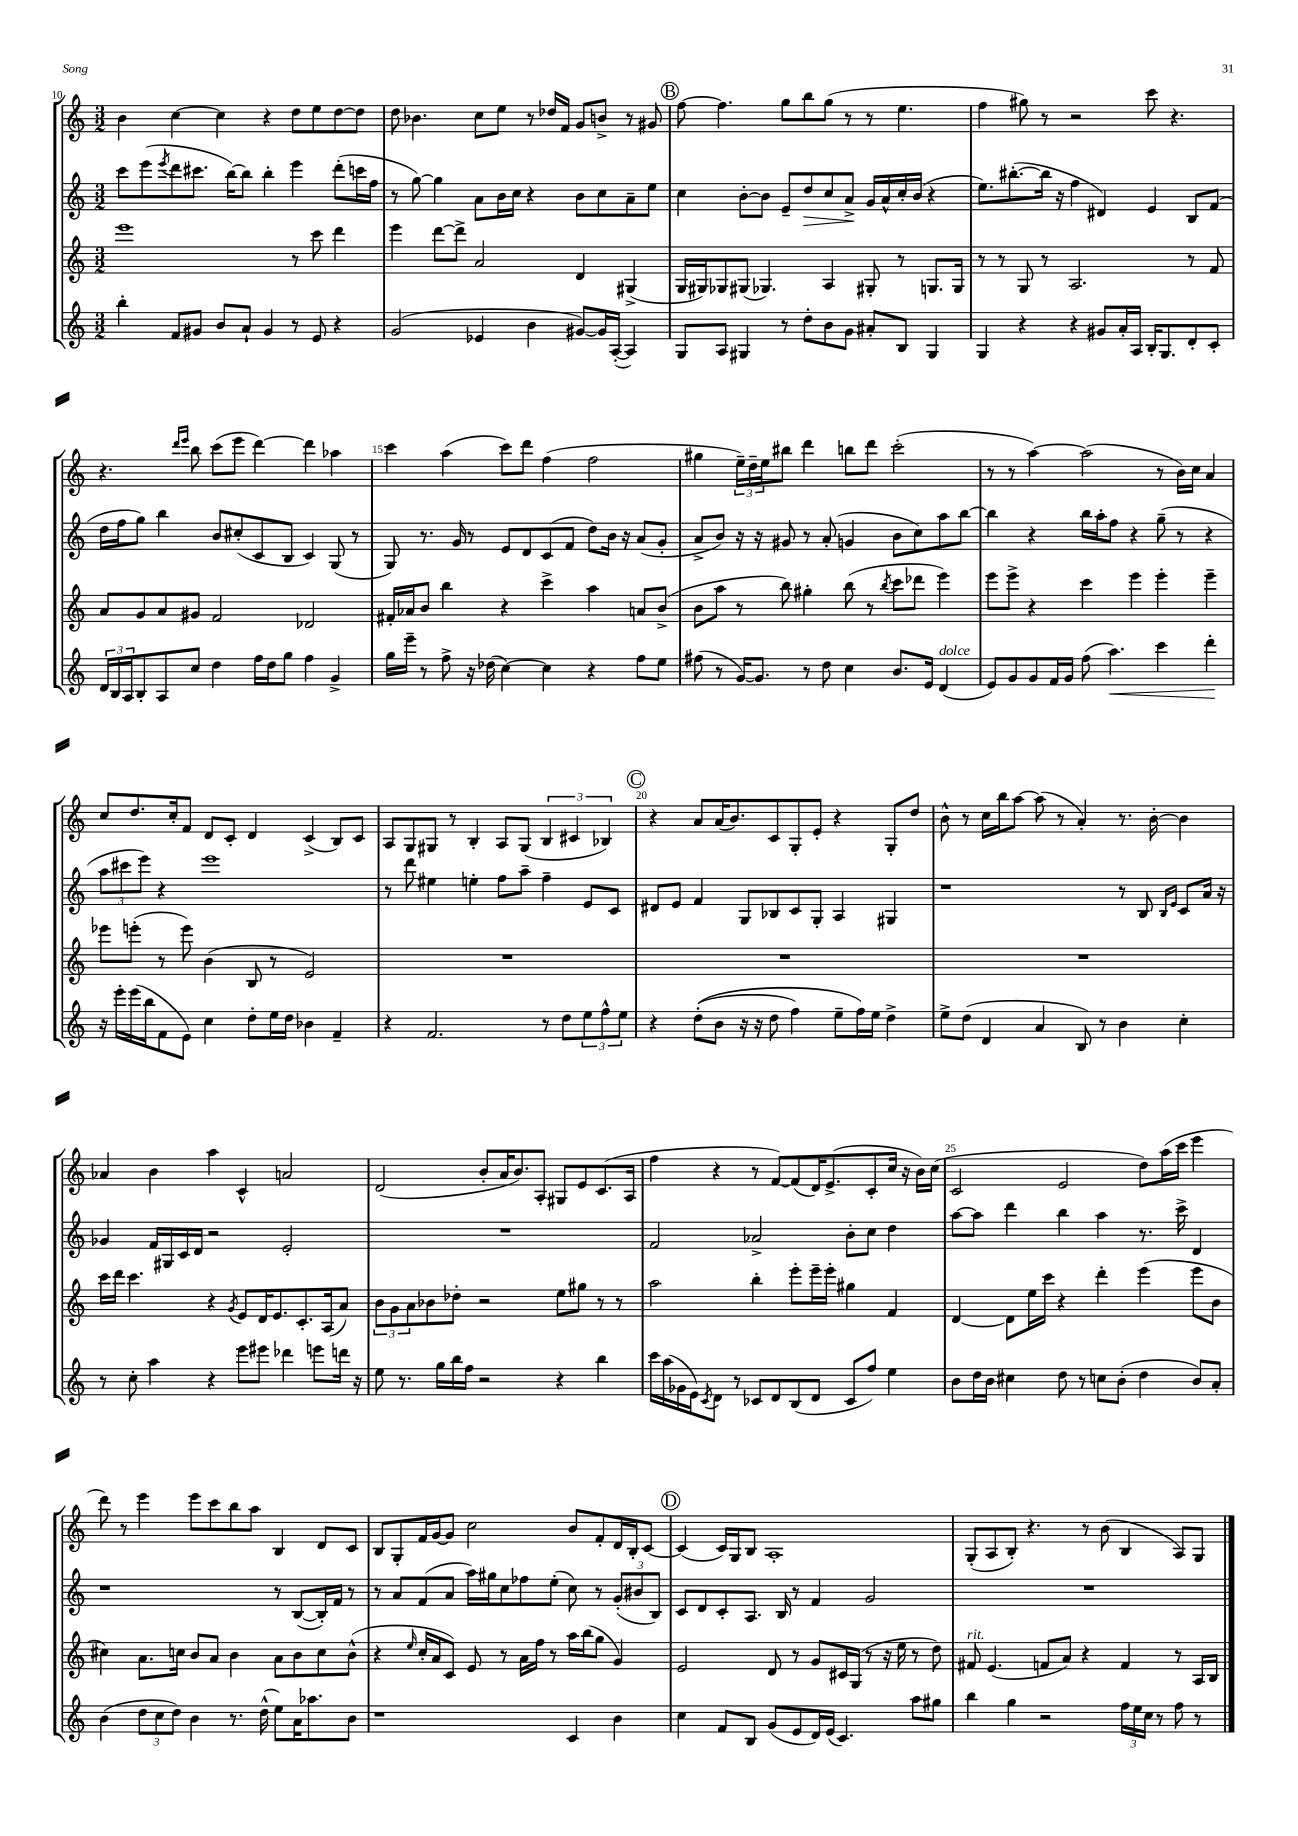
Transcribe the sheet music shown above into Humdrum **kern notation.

**kern	**dynam	**kern	**kern	**dynam	**kern
*part4	*part4	*part3	*part2	*part2	*part1
*staff4	*staff4	*staff3	*staff2	*staff2	*staff1
*clefG2	*	*clefG2	*clefG2	*	*clefG2
*k[]	*	*k[]	*k[]	*	*k[]
*M3/2	*	*M3/2	*M3/2	*	*M3/2
=10	=10	=10	=10	=10	=10
4bb'\	.	1eee	8ccc\L	.	4b\
.	.	.	(8eee\	.	.
.	.	.	8qeee/	.	.
8f/L	.	.	8ddd\	.	[4cc\
8g#X/J	.	.	8.ccc#X\J	.	.
8b/L	.	.	.	.	4cc\]
.	.	.	[16bb\KL)	.	.
8a`/J	.	.	8bb\J]	.	.
4g#/	.	.	4bb'\	.	4r
8r	.	8r	4eee\	.	8dd\L
8e/	.	8ccc\	.	.	8ee\
4r	.	4ddd\	(8ddd'\L	.	[8dd\
.	.	.	16cccn\L	.	8dd\J]
.	.	.	16ff\JJ	.	.
=11	=11	=11	=11	=11	=11
(2g/	.	4eee\	8r	.	8dd\
.	.	.	[8gg\)	.	4.b-X\
.	.	[8ddd\L	4gg\]	.	.
.	.	8ddd^\J]	.	.	.
4e-X/	.	2a/	8a\L	.	8cc\L
.	.	.	16b\L	.	8ee\J
.	.	.	16cc\JJ	.	.
4b\	.	.	4r	.	8r
.	.	.	.	.	16dd-X/LL
.	.	.	.	.	16f/JJ
[8g#X/L)	.	4d/	8b\L	.	8g/L
16g#/L]	.	.	8cc\	.	8bn^/J
([16A'/JJ	.	.	.	.	.
4A/])	.	(4G#X^/	8a~\	.	8r
.	.	.	8ee\J	.	8g#X/
!!LO:REH:place=s1:t=B
=12	=12	=12	=12	=12	=12
8G/L	.	16G/LL	4cc\	.	[8ff\
.	.	16G#X/J)	.	.	.
8A/J	.	8G-X/	.	.	4.ff\]
4G#X/	.	(8G#X/J	[8b'\L	.	.
.	.	4.G-X/)	8b\J]	.	.
8r	.	.	8e~/L	.	8gg\L
!	!	!	!	!LO:HP:b	!
8dd'\L	.	.	8dd/	>	8bb\
8b\	.	4A/	8cc/	.	(8gg\J
8g\J	.	.	8a^/J	.	8r
8a#X'/L	.	8G#X'/	16g/LL	]	8r
.	.	.	16a^^/	.	.
8B/J	.	8r	16cc'/	.	4.ee\
.	.	.	(16b/JJ	.	.
4G#/	.	8.Gn/L	4r	.	.
.	.	16G/Jk	.	.	.
=13	=13	=13	=13	=13	=13
4G/	.	8r	8.ee\L)	.	4ff\
.	.	8r	.	.	.
.	.	.	([8.bb#X'\	.	.
4r	.	8G/	.	.	8gg#X\)
.	.	8r	16bb#\Jk]	.	8r
.	.	.	16r	.	.
4r	.	2.A/	4ff\	.	2r
8g#X/L	.	.	4d#X/)	.	.
16a'/L	.	.	.	.	.
16A/JJ	.	.	.	.	.
16B'/KL	.	.	4e/	.	8ccc\
8.G/	.	.	.	.	.
.	.	.	.	.	4.r
8d'/	.	8r	8B/L	.	.
8c'/J	.	8f/	(8f/J	.	.
!!LO:LB:g=z
=14	=14	=14	=14	=14	=14
24d/LL	.	8a/L	16dd\LL	.	4.r
24B/	.	.	.	.	.
.	.	.	16ff\J	.	.
24A/J	.	.	.	.	.
8B'/	.	8g/	8gg\J)	.	.
8A/	.	8a/	4bb\	.	.
.	.	.	.	.	16qqddd/LL
.	.	.	.	.	16qqeee/JJ
8cc/J	.	8g#X/J	.	.	8bb\
4dd\	.	2f/	8b/L	.	(8ccc\L
.	.	.	(8cc#X'/	.	8eee\J
16ff\LL	.	.	8c/	.	[4ddd\)
16dd\J	.	.	.	.	.
8gg\J	.	.	8B/J	.	.
4ff\	.	2d-X/	4c/)	.	4ddd\]
4g^/	.	.	(8G/	.	4aa-X\
.	.	.	8r	.	.
=15	=15	=15	=15	=15	=15
16gg\LL	.	16f#X'/LL	8G/)	.	4ccc\
16eee~\JJ	.	16a-X/J	.	.	.
8r	.	8b/J	8.r	.	.
8ff^\	.	4bb\	.	.	(4aa\
.	.	.	16g/	.	.
16r	.	.	8r	.	.
(16dd-X\	.	.	.	.	.
[4cc\)	.	4r	8e/L	.	8ccc\L)
.	.	.	8d/	.	8ddd\J
4cc\]	.	4ccc^\	(8c/	.	(4ff\
.	.	.	8f/J	.	.
4r	.	4aa\	8dd\L)	.	2ff\
.	.	.	16b\Jk	.	.
.	.	.	16r	.	.
8ff\L	.	8an/L	(8a/L	.	.
8ee\J	.	(8b^/J	8g'/J	.	.
=16	=16	=16	=16	=16	=16
(8ff#X\	.	8b\L	8a^/L	.	4gg#X\
8r	.	8aa\J	8b/J)	.	.
[16g/KL)	.	8r	16r	.	24ee~\LL)
.	.	.	.	.	24dd~\
8.g/J]	.	.	16r	.	.
.	.	.	.	.	24ee\J
.	.	8bb\)	8g#X/	.	8bb#X\J
8r	.	4gg#X'\	8r	.	4ddd\
8dd\	.	.	(8a'/	.	.
4cc\	.	(8bb\	4gn/	.	8bbn\L
.	.	8r	.	.	8ddd\J
.	.	8qbb/	.	.	.
8.b/L	.	8ccc\L	8b\L	.	(2ccc'\
.	.	8ddd-X\J	8cc\)	.	.
16e/Jk	.	.	.	.	.
!LO:TX:a:i:t=dolce	!	!	!	!	!
(4d/	.	4eee\)	8aa\	.	.
.	.	.	[8bb\J	.	.
=17	=17	=17	=17	=17	=17
8e/L)	.	8eee\L	4bb\]	.	8r
8g/	.	8eee^\J	.	.	8r
8g/	.	4r	4r	.	[4aa\)
16f/L	.	.	.	.	.
16g/JJ	.	.	.	.	.
(8ff\	.	4ccc\	16bb\LL	.	(2aa\]
.	.	.	16aa'\J	.	.
!	!LO:HP:b	!	!	!	!
4.aa\)	<	.	8ff\J	.	.
.	.	4eee\	4r	.	.
4ccc\	.	4eee'\	(8gg~\	.	8r
.	.	.	8r	.	16b\LL)
.	.	.	.	.	16cc\JJ
4ddd'\	.	4eee~\	4r	.	4a/
.	[	.	.	.	.
!!LO:LB:g=z
=18	=18	=18	=18	=18	=18
16r	.	8eee-X\L	12aa\L	.	8cc/L
16eee'\LL	.	.	.	.	.
.	.	.	12ccc#X\	.	.
(16eee\	.	(8eeen'\J	.	.	8.dd/
.	.	.	12eee\J)	.	.
16bb\J	.	.	.	.	.
8f\	.	8r	4r	.	.
.	.	.	.	.	16cc'/k
8e\J)	.	8eee\)	.	.	8f/J
4cc\	.	(4b\	1eee	.	8d/L
.	.	.	.	.	8c'/J
8dd'\L	.	8B/	.	.	4d/
16ee\L	.	8r	.	.	.
16dd\JJ	.	.	.	.	.
4b-X\	.	2e/)	.	.	(4c^/
4f~/	.	.	.	.	8B/L)
.	.	.	.	.	8c/J
=19	=19	=19	=19	=19	=19
4r	.	1.r	8r	.	8A/L
.	.	.	8ddd\	.	8G/
2.f/	.	.	4ee#X\	.	8G#X/J
.	.	.	.	.	8r
.	.	.	4een'\	.	4B'/
.	.	.	8ff\L	.	8A/L
.	.	.	8aa~\J	.	(8G#/J
8r	.	.	4ff~\	.	6B/
8dd\L	.	.	.	.	.
.	.	.	.	.	6c#X/
12ee\	.	.	8e/L	.	.
12ff^^\	.	.	.	.	6B-X/)
.	.	.	8c/J	.	.
12ee\J	.	.	.	.	.
!!LO:REH:place=s1:t=C
=20	=20	=20	=20	=20	=20
4r	.	1.r	8d#X/L	.	4r
.	.	.	8e/J	.	.
((8dd'\L	.	.	4f/	.	8a/L
8b\J	.	.	.	.	(16a/K
.	.	.	.	.	8.b/)
16r	.	.	8G/L	.	.
16r	.	.	.	.	.
8dd\	.	.	8B-X/	.	8c/
4ff\)	.	.	8c/	.	8G'/
.	.	.	8G'/J	.	8e'/J
8ee~\L	.	.	4A/	.	4r
16ff\L)	.	.	.	.	.
16ee\JJ	.	.	.	.	.
4dd^\	.	.	4G#X/	.	8G'/L
.	.	.	.	.	8dd/J
=21	=21	=21	=21	=21	=21
8ee^\L	.	1.r	1r	.	8b^^\
(8dd\J	.	.	.	.	8r
4d/	.	.	.	.	16cc\LL
.	.	.	.	.	16bb\J
.	.	.	.	.	[8aa\J
4a/	.	.	.	.	(8aa\]
.	.	.	.	.	8r
8B/)	.	.	.	.	4a'/)
8r	.	.	.	.	.
4b\	.	.	8r	.	8.r
.	.	.	8B/	.	.
.	.	.	.	.	[16b'\
.	.	.	16qqB/LL	.	.
.	.	.	16qqe/JJ	.	.
4cc'\	.	.	8c/L	.	4b\]
.	.	.	16a/Jk	.	.
.	.	.	16r	.	.
!!LO:LB:g=z
=22	=22	=22	=22	=22	=22
8r	.	16ccc\LL	4g-X/	.	4a-X/
.	.	16ddd\JJ	.	.	.
8cc'\	.	4.ccc\	.	.	.
4aa\	.	.	16f/LL	.	4b\
.	.	.	16G#X/	.	.
.	.	.	16c/	.	.
.	.	.	16d/JJ	.	.
4r	.	4r	2r	.	4aa\
.	.	8qg/	.	.	.
8eee\L	.	8e/L	.	.	4c^^/
8eee#X\J	.	16d/K	.	.	.
.	.	8.e/	.	.	.
4ddd-X\	.	.	2e'/	.	2an/
.	.	8.c'/	.	.	.
8eeen\L	.	.	.	.	.
.	.	(16A/k	.	.	.
16dddn\Jk	.	8a/J)	.	.	.
16r	.	.	.	.	.
=23	=23	=23	=23	=23	=23
8ee\	.	12b\L	1.r	.	(2d/
.	.	12g\	.	.	.
8.r	.	.	.	.	.
.	.	12a\	.	.	.
.	.	8b-X\	.	.	.
16gg\LL	.	.	.	.	.
16bb\	.	8dd-X'\J	.	.	.
16ff\JJ	.	.	.	.	.
2r	.	2r	.	.	8b'/L
.	.	.	.	.	16a/K
.	.	.	.	.	8.b/)
.	.	.	.	.	8A'/J
4r	.	8ee\L	.	.	8G#X/L
.	.	8gg#X\J	.	.	8e/
4bb\	.	8r	.	.	(8.c/
.	.	8r	.	.	.
.	.	.	.	.	16A/Jk
=24	=24	=24	=24	=24	=24
16ccc\LL	.	2aa\	2f/	.	4ff\
(16aa\	.	.	.	.	.
16g-X\	.	.	.	.	.
16e\J)	.	.	.	.	.
8qc/	.	.	.	.	.
8d\J	.	.	.	.	4r
8r	.	.	.	.	.
8c-X/L	.	4bb'\	2a-X^/	.	8r
8d/	.	.	.	.	[8f/L)
(8B/	.	8eee'\L	.	.	(8f/]
8d/J	.	16eee~\L	.	.	16d/K)
.	.	16eee'\JJ	.	.	(8.e^/
8c-/L	.	4gg#X\	8b'\L	.	.
8ff/J)	.	.	8cc\J	.	8c'/
4ee\	.	4f/	4dd\	.	16cc/Jk
.	.	.	.	.	16r
.	.	.	.	.	16b\LL)
.	.	.	.	.	(16cc\JJ
=25	=25	=25	=25	=25	=25
8b\L	.	[4d/	[8aa\L	.	2c/
16dd\L	.	.	8aa\J]	.	.
16b\JJ	.	.	.	.	.
4cc#X\	.	8d\L]	4ddd\	.	.
.	.	16ee\L	.	.	.
.	.	16ccc\JJ	.	.	.
8dd\	.	4r	4bb\	.	2e/
8r	.	.	.	.	.
8ccn\L	.	4ddd'\	4aa\	.	.
(8b'\J	.	.	.	.	.
4dd\	.	(4eee\	8.r	.	8dd\L)
.	.	.	.	.	(16aa\L
.	.	.	16ccc^\	.	16ccc\JJ
8b/L)	.	8eee\L	4d/	.	4eee\
8a'/J	.	8b\J	.	.	.
!!LO:LB:g=z
=26	=26	=26	=26	=26	=26
(4b\	.	4cc#X\)	1r	.	8ddd\)
.	.	.	.	.	8r
12dd\L	.	8.a\L	.	.	4eee\
12cc\	.	.	.	.	.
12dd\J)	.	.	.	.	.
.	.	16ccn\Jk	.	.	.
4b\	.	8b/L	.	.	8eee\L
.	.	8a/J	.	.	8ccc\
8.r	.	4b\	.	.	8bb\
.	.	.	.	.	8aa\J
(16dd^^\	.	.	.	.	.
8ee\L)	.	8a\L	8r	.	4B/
16a\K	.	8b\	([8B/L	.	.
8.aa-X\	.	.	.	.	.
.	.	8cc\	16B'/L])	.	8d/L
.	.	.	16f/JJ	.	.
8b\J	.	(8b^^\J	8r	.	8c/J
=27	=27	=27	=27	=27	=27
1r	.	4r	8r	.	8B/L
.	.	.	8a/L	.	8G'/
.	.	16qqee/	.	.	.
.	.	16cc'/LL	(8f/	.	16f/L
.	.	16a/J	.	.	[16g/J
.	.	8c/J)	8a/J	.	8g/J]
.	.	8e/	16aa\LL)	.	2cc\
.	.	.	16gg#X\J	.	.
.	.	8r	8cc\	.	.
.	.	16a\LL	8ff-X\	.	.
.	.	16ff\JJ	.	.	.
.	.	8r	(8ee'\J	.	.
4c/	.	16aa\LL	8cc\)	.	8b/L
.	.	(16bb\J	.	.	.
.	.	8gg\J	8r	.	8f'/
4b\	.	4g/)	(12g'/L	.	16d/L
.	.	.	.	.	16B'/J
.	.	.	12b#X/	.	.
.	.	.	.	.	[8c/J
.	.	.	12B/J)	.	.
!!LO:REH:place=s1:t=D
=28	=28	=28	=28	=28	=28
4cc\	.	2e/	8c/L	.	(4c/]
.	.	.	8d/	.	.
8f/L	.	.	8c'/	.	16c/LL)
.	.	.	.	.	16G/J
8B/J	.	.	8.A/J	.	8B/J
(8g/L	.	8d/	.	.	1A'
.	.	.	16B/	.	.
8e/	.	8r	8r	.	.
16d/L)	.	8g/L	4f/	.	.
(16e/JJ	.	.	.	.	.
4.c/)	.	16c#X/L	.	.	.
.	.	(16G/JJ	.	.	.
.	.	8r	2g/	.	.
.	.	16r	.	.	.
.	.	16ee\	.	.	.
8aa\L	.	8r	.	.	.
8gg#X\J	.	8dd\)	.	.	.
=29	=29	=29	=29	=29	=29
!	!	!LO:TX:a:i:t=rit.	!	!	!
4bb\	.	8f#X/	1.r	.	(8G'/L
.	.	(4.e/	.	.	8A/
4gg\	.	.	.	.	8B'/J)
.	.	.	.	.	4.r
2r	.	8fn/L	.	.	.
.	.	8a/J)	.	.	.
.	.	4r	.	.	8r
.	.	.	.	.	(8b\
24ff\LL	.	4f/	.	.	4B/
24ee\	.	.	.	.	.
24cc\JJ	.	.	.	.	.
8r	.	.	.	.	.
8ff\	.	8r	.	.	8A/L)
8r	.	16A/LL	.	.	8G/J
.	.	16B/JJ	.	.	.
==	==	==	==	==	==
*-	*-	*-	*-	*-	*-
